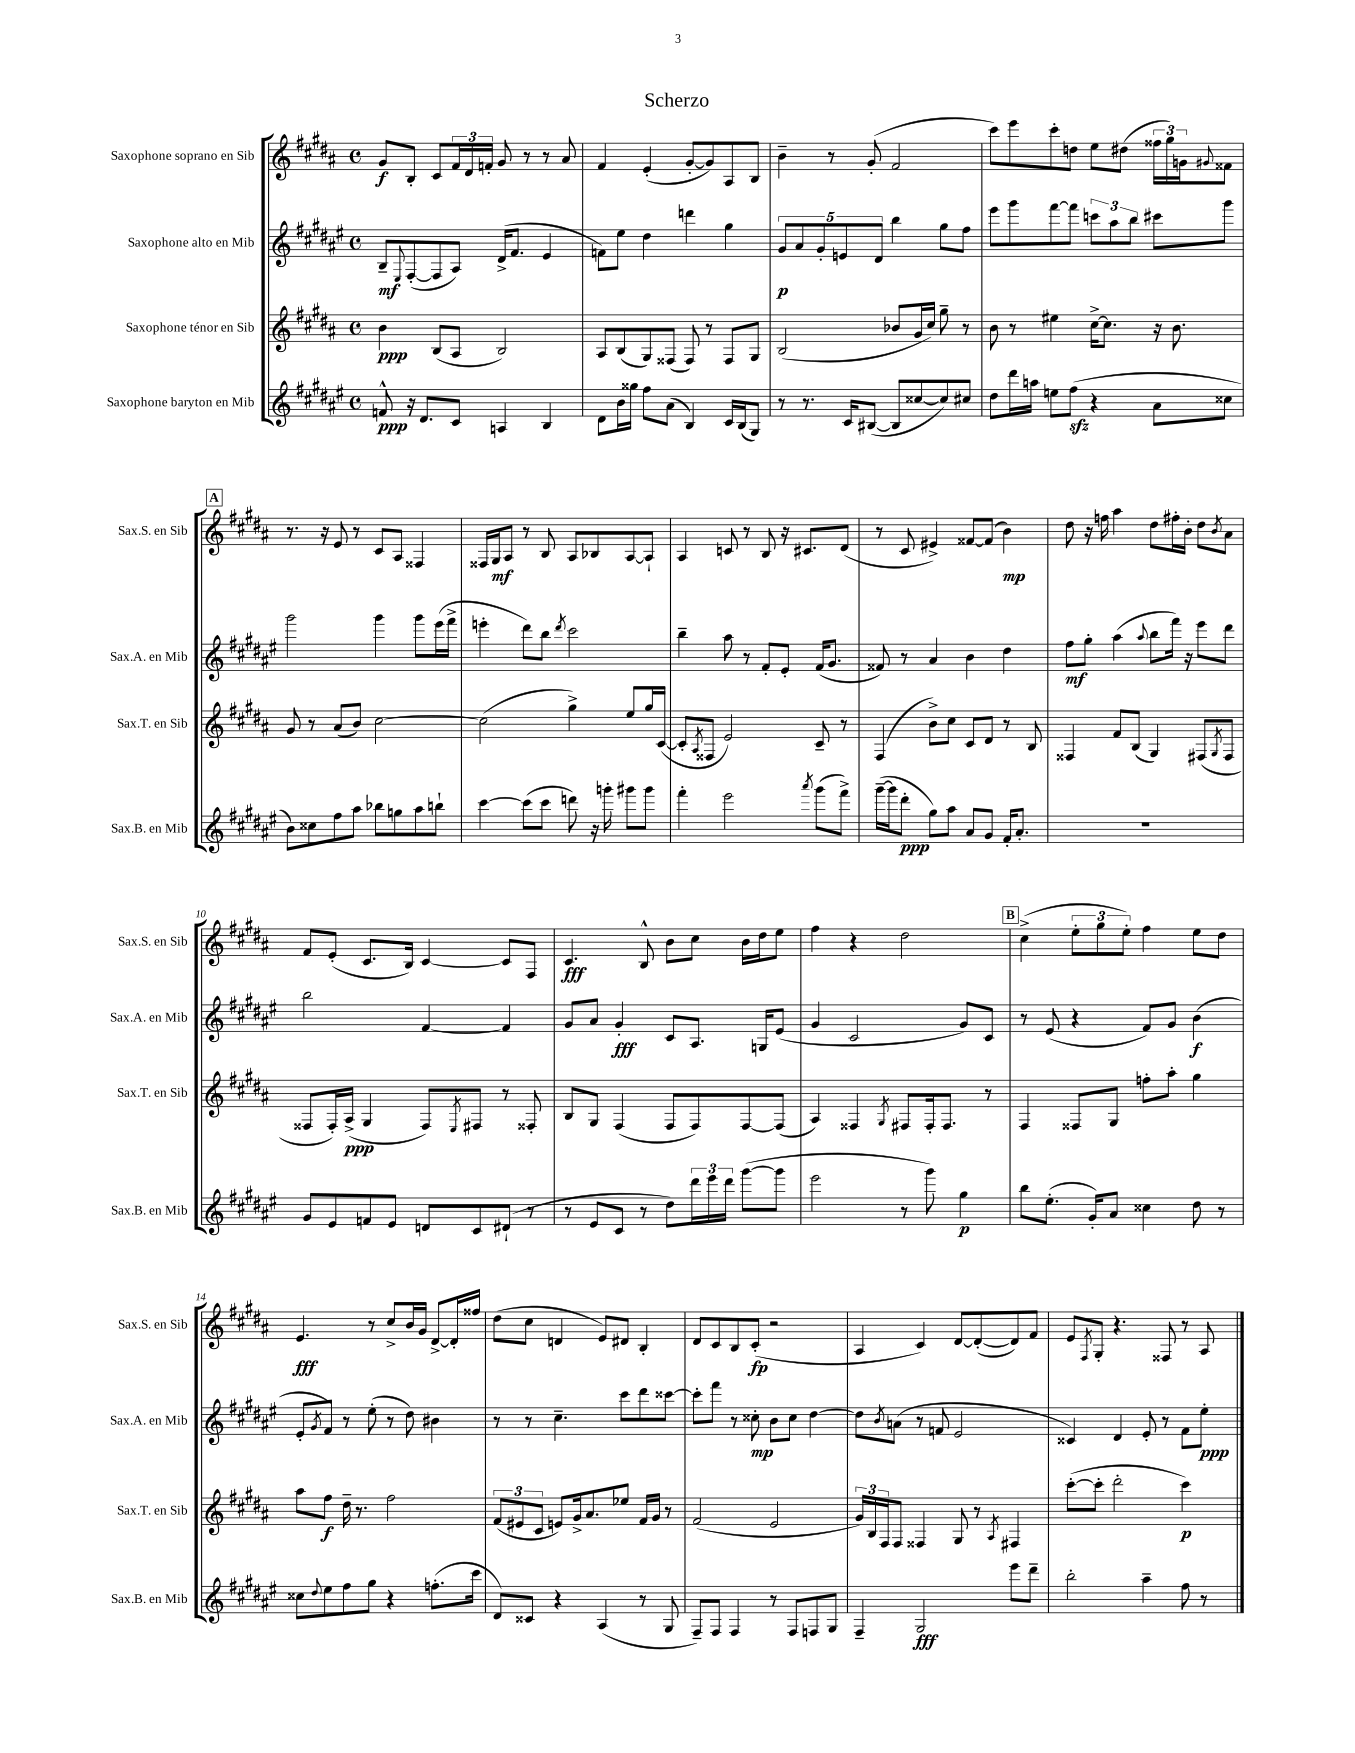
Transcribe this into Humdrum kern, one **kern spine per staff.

**kern	**kern	**kern	**kern
*staff4	*staff3	*staff2	*staff1
*clefG2	*clefG2	*clefG2	*clefG2
*k[f#c#g#d#a#e#]	*k[f#c#g#d#a#]	*k[f#c#g#d#a#e#]	*k[f#c#g#d#a#]
*M4/4	*M4/4	*M4/4	*M4/4
*met(c)	*met(c)	*met(c)	*met(c)
8f^^/	4b\	8B~/L	8g#/L
.	.	8qqE#/	.
16r	.	([8F#'/	8B'/J
8.d#/L	.	.	.
.	(8B/L	8F#/]	8c#/L
8c#/J	8A#/J	8A#/J)	24f#/L
.	.	.	24d#/
.	.	.	24f'/JJ
4A/	2B/)	(16d#^/LK	8g#/
.	.	8.f#/J	.
.	.	.	8r
4B/	.	4e#/	8r
.	.	.	8a#/
=	=	=	=
8d#\L	8A#/L	8f\L)	4f#/
16b\L	(8B/	8ee#\J	.
16gg##\JJ	.	.	.
8ff#\L	8G#/)	4dd#\	(4e'/
(8a#\J	(8F##/J	.	.
4B/)	8F##/)	4ddd\	[8g#'/L
.	8r	.	8g#/])
16c#/LL	8F##/L	4gg#\	8A#/
(16B/J	.	.	.
8G#/J)	8G#/J	.	8B/J
=	=	=	=
8r	(2B/	10g#/L	4b~\
.	.	10a#/	.
8.r	.	.	.
.	.	10g#'/	.
.	.	.	8r
.	.	10e/	.
16c#/LK	.	.	.
([8B#/J	.	.	(8g#'/
.	.	10d#/J	.
8B#/]L	8b-/L	4bb\	2f#/
[8cc##/	16g#/L	.	.
.	16cc#/JJ)	.	.
8cc##/])	8gg#~\	8gg#\L	.
8cc#/J	8r	8ff#\J	.
=	=	=	=
8dd#\L	8b\	8eee#\L	8ccc#\L)
16ddd#\L	8r	8ggg#\	8eee\
16aa\JJ	.	.	.
8ee\L	4ee#\	[8fff#\	8ccc#'\
(8ff#\J	.	8fff#\]J	8dd\J
4r	[16cc#^\LK	12ccc\L	8ee\L
.	8.cc#\]J	.	.
.	.	12aa#\	.
.	.	.	(8dd#\J
.	.	12bb\J	.
8a#\L	16r	8ccc#\L	24ff##\LL
.	.	.	24gg#\)
.	8.b\	.	.
.	.	.	24g\J
.	.	.	8qqg#/
8cc##\J	.	8ggg#\J	8f##\J
=	=	=	=
8b\L)	8g#/	2ggg#\	8.r
8cc##\	8r	.	.
.	.	.	16r
8ff#\	(8a#/L	.	8e/
8aa#\J	8b/J)	.	8r
8bb-\L	[2cc#\	4ggg#\	8c#/L
8gg\	.	.	8A#/J
8aa#\	.	8ggg#\L	4F##/
8bb`\J	.	(16eee#\L	.
.	.	16fff#^\JJ	.
=	=	=	=
[4ccc#\	(2cc#\]	4eee'\	16F##/LL
.	.	.	16G#/J
.	.	.	8A#/J
(8ccc#\]L	.	8ddd#\L)	8r
8ccc#\J	.	8bb\J	8B/
.	.	8qddd#/	.
8ddd\)	4gg#^\)	2ccc#\	8A#/L
16r	.	.	8B-/
16ggg'\	.	.	.
8ggg#\L	8ee/L	.	[8A#/
8ggg#\J	16gg#/L	.	8A#`/]J
.	([16c#/JJ	.	.
=	=	=	=
4fff#'\	8c#'/]L	4bb~\	4A#/
.	8qA#/	.	.
.	8F##/J	.	.
2eee#\	2e/)	8aa#\	8c/
.	.	8r	8r
.	.	8f#'/L	8B/
.	.	8e#'/J	16r
.	.	.	8.c#/L
8qaaa#/	.	.	.
(8ggg#\L	8c#~/	(16f#/LK	.
.	.	8.g#/J	.
8fff#^\J)	8r	.	(8d#/J
=	=	=	=
([16ggg#~\LL	(4F#/	8f##/)	8r
16ggg#\]J	.	.	.
8ddd#'\J	.	8r	8c#/
8gg#\L)	8b^\L)	4a#/	4e#^/)
8aa#\J	8cc#\J	.	.
8a#/L	8c#/L	4b\	[8f##/L
8g#/J	8d#/J	.	(8f##/]J
16f#'/LK	8r	4dd#\	4b\)
8.a#'/J	.	.	.
.	8B/	.	.
=	=	=	=
1r	4F##/	8ff#\L	8dd#\
.	.	8gg#'\J	16r
.	.	.	16ff\
.	8f#/L	(4aa#\	4aa#\
.	(8B/J	.	.
.	.	8qqaa#/	.
.	4G#/)	8bb\L	8dd#\L
.	.	16fff#\Jk)	16ff#'\L
.	.	16r	16b'\JJ
.	(8F#/L	8eee#\L	8dd#\L
.	8qG#/	.	8qb/
.	8F#/J	8ddd#\J	8a#\J
=	=	=	=
8g#/L	8F##/L	2bb\	8f#/L
8e#/	16F##'/L)	.	(8e'/J
.	(16A#^/JJ	.	.
8f/	4G#/	.	8.c#/L
8e#/J	.	.	.
.	.	.	16B/Jk)
8d/L	8F##/L)	[4f#/	[4c#/
.	8qE/	.	.
8c#/	8F#/J	.	.
(8d#`/J	8r	4f#/]	8c#/]L
8r	8F##'/	.	8F#/J
=	=	=	=
8r	8B/L	8g#/L	4.c#/
8e#/L	8G#/J	8a#/J	.
8c#/J	(4F#/	4g#'/	.
8r	.	.	8B^^/
8dd#\L)	8F#/L	8c#/L	8b\L
24ddd#\L	8F#/)	8.A#/J	8cc#\J
24eee#\	.	.	.
24ddd#\JJ	.	.	.
([8ggg#\L	[8F#/	.	16b\LL
.	.	16G/LK	16dd#\J
8ggg#\]J	(8F#/]J	(8e#/J	8ee\J
=	=	=	=
2eee#\	4A#/)	4g#/	4ff#\
.	4F##/	2c#/	4r
.	8qG#/	.	.
8r	8F#/L	.	2dd#\
8ggg#\)	16F#'/k	.	.
.	8.F#/J	.	.
4gg#\	.	8g#/L)	.
.	8r	8c#/J	.
=	=	=	=
8bb\L	4F#/	8r	(4cc#^\
(8.ee#'\J	.	(8e#/	.
.	8F##/L	4r	12ee'\L
16g#'/LK)	.	.	.
.	.	.	12gg#\
8a#/J	8G#/J	.	.
.	.	.	12ee'\J)
4cc##\	8ff'\L	8f#/L)	4ff#\
.	8aa#'\J	8g#/J	.
8dd#\	4gg#\	(4b\	8ee\L
8r	.	.	8dd#\J
=	=	=	=
8cc##\L	8aa#\L	8e#'/L	4.e/
8qqdd#/	.	8qg#/	.
8ee#\	8ff#\J	8f#/J)	.
8ff#\	16dd#~\	8r	.
.	8.r	.	.
8gg#\J	.	(8ee#'\	8r
4r	2ff#\	8r	8cc#^/L
.	.	8dd#\)	16b/L
.	.	.	16g#/JJ
(8.ff'\L	.	4b#\	[8d#^/L
.	.	.	16d#'/]L
16ccc#\Jk	.	.	16ff##/JJ
=	=	=	=
8d#/L)	(12f#/L	8r	(8dd#\L
.	12e#/	.	.
8c##/J	.	8r	8cc#\J
.	12c#/J	.	.
4r	8e/L)	4.cc#~\	4d/
.	16g#^/k	.	.
.	8.a#/	.	.
(4A#/	.	.	8e/L)
.	8ee-/J	8ccc#\L	8d#/J
8r	16f#/LL	8ddd#\	4B'/
.	16g#/JJ	.	.
8G#/	8r	[8ccc##\J	.
=	=	=	=
8F#~/L)	(2f#/	8ccc##'\]L	8d#/L
8F#/J	.	8fff#\J	8c#/
4F#/	.	8r	8B/
.	.	8cc##'\	(8c#'/J
8r	2e/	8b\L	2r
8F#/L	.	8cc##\J	.
8F/	.	[4dd#\	.
8G#/J	.	.	.
=	=	=	=
4F#~/	24g#/LL)	8dd#\]L	4A#/
.	24B/	.	.
.	24F#/J	.	.
.	.	8qb/	.
.	8F#/J	(8a\J	.
2G#/	4F##/	8r	4c#/)
.	.	8f/	.
.	8G#/	2e#/	[8d#/L
.	8r	.	(8d#'/_
.	8qA#/	.	.
8eee#\L	4F#/	.	8d#/])
8ddd#~\J	.	.	8f#/J
=	=	=	=
2bb'\	([8ccc#'\L	4c##/)	8e/L
.	.	.	8qF#/
.	8ccc#'\]J	.	8G#'/J
.	2ddd#'\	4d#/	4.r
4aa#~\	.	8e#'/	.
.	.	8r	8F##/
8ff#\	4ccc#\)	8f#\L	8r
8r	.	8ee#'\J	8A#/
==	==	==	==
*-	*-	*-	*-
